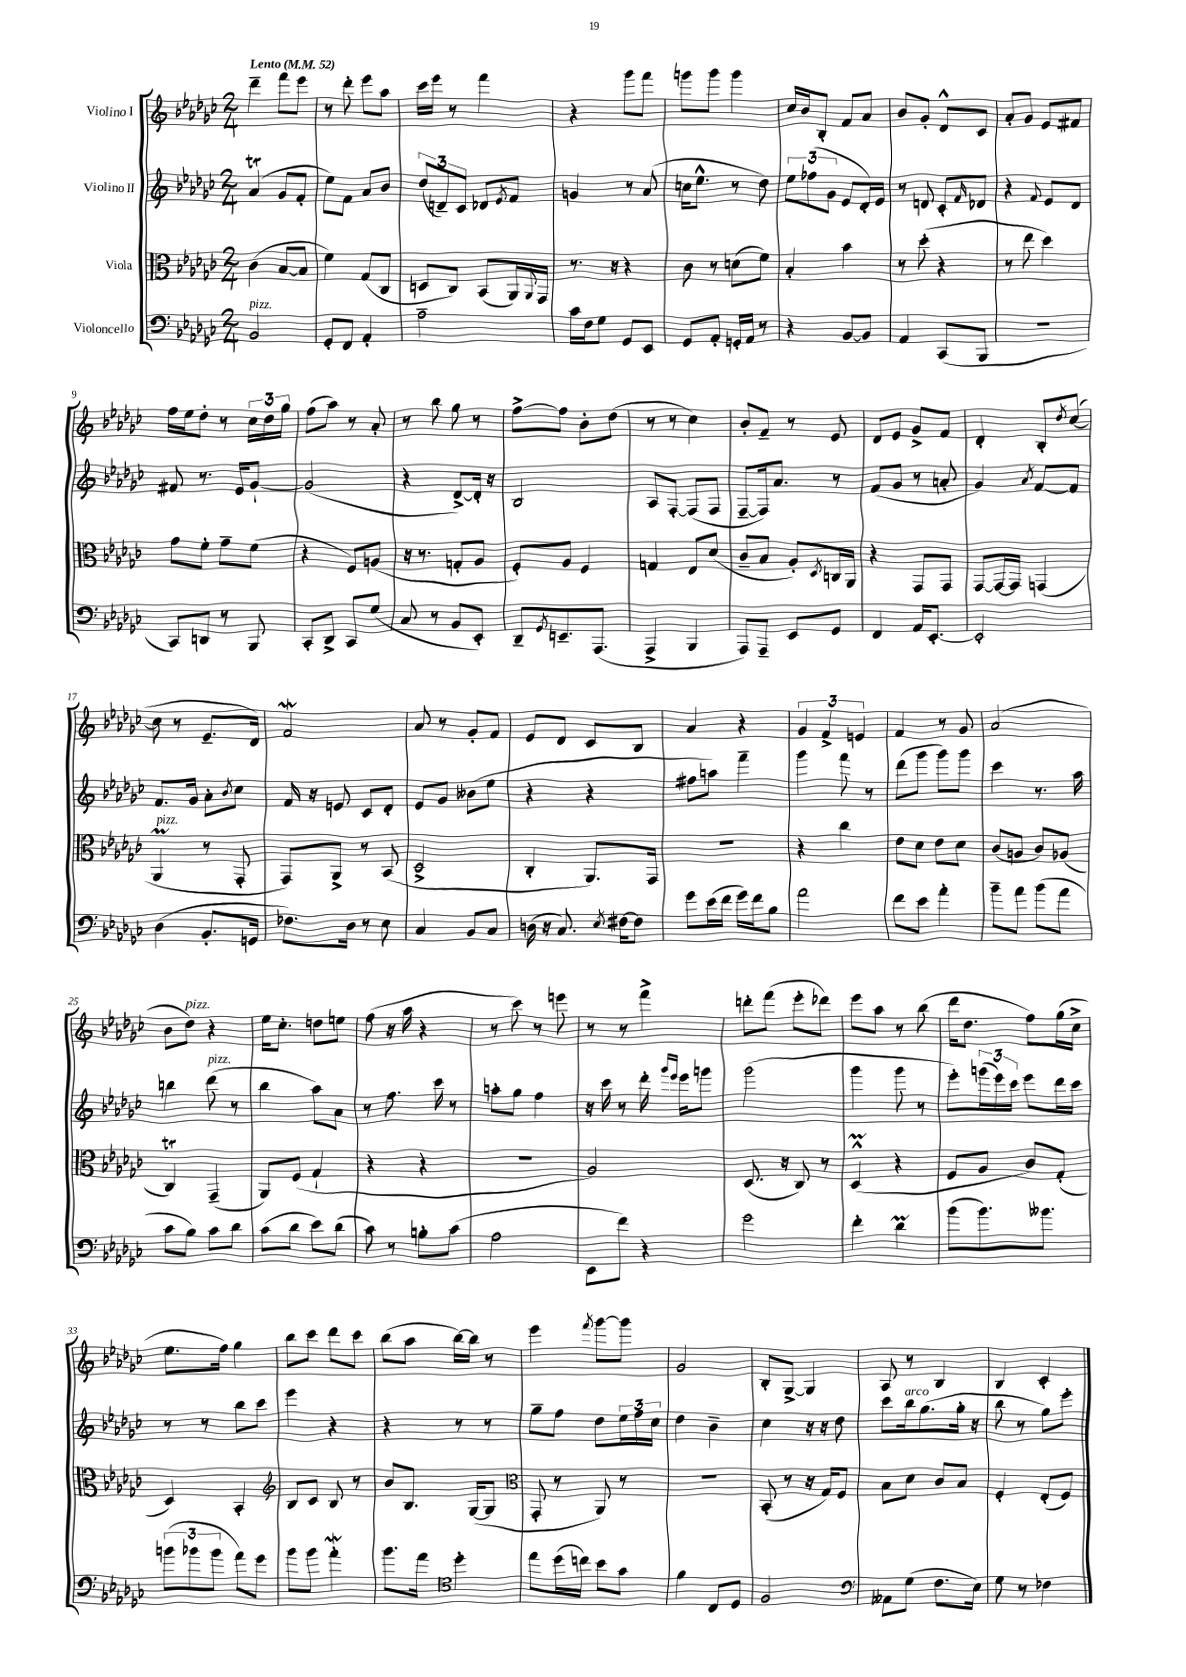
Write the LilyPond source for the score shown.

<<
\new StaffGroup <<
\new Staff = "s0" \with { instrumentName = "Violino I" } {
    \clef treble \key ges \major \numericTimeSignature \time 2/4 \tempo "Lento" 4 = 52
    des'''4-- f'''8 ees'''8 |
    r8 des'''8-. ees'''8 aes''8 |
    ces'''16 ees'''16 r8 f'''4 |
    r4 ges'''8 f'''8 |
    g'''8 g'''8 g'''4 |
    ces''16 bes'16 bes8-. f'8 aes'8 |
    bes'8 ges'8-. des'8-^ ces'8 |
    aes'8-. ges'8 ees'8 fis'8 |
    f''16 ees''16 des''8-. r8 \tuplet 3/2 { ces''16 des''16 ges''16 } |
    f''8( aes''8) r8 aes'8-. |
    r8 bes''8 ges''8 r8 |
    f''8~-> f''8 bes'8-. des''8( |
    r8 r8 ces''4) |
    bes'8-. f'8-- r8 ees'8 |
    des'8 ees'8 ges'8-> f'8 |
    des'4-. bes8-. \acciaccatura { des''8 } ces''8~( |
    ces''8 r8 ees'8.-- des'16) |
    f'2\mordent |
    aes'8 r8 ges'8-. f'8 |
    ees'8 des'8 ces'8 bes8 |
    aes'4 r4 |
    \tuplet 3/2 { ges'4 f'4-> e'4 } |
    f'4 r8 ges'8 |
    aes'2( |
    bes'8 des''8^\markup { \italic "pizz." }) r4 |
    ees''16 ces''8.-. d''8 e''8 |
    f''8( r16 aes''16 r4 |
    r8 ces'''8) r8 e'''8 |
    r8 r8 f'''4-> |
    d'''8-. f'''8( ees'''8-. des'''8) |
    ees'''8 aes''8 r8 bes''8( |
    des'''16 des''8. f''8) ges''16( ces''16-> |
    ees''8. f''16) ges''4 |
    bes''8 ces'''8 des'''8 ces'''8 |
    bes''8( aes''8 bes''16~) bes''16 r8 |
    ees'''4 \acciaccatura { f'''8 } ges'''8~ ges'''8 |
    ges'2 |
    bes8-. ges8~-> ges4 |
    aes8 r8 bes4 |
    bes4 ces'4-. \bar "|." |
}
\new Staff = "s1" \with { instrumentName = "Violino II" } {
    \clef treble \key ges \major \numericTimeSignature \time 2/4
    aes'4\trill( ges'8 f'8-. |
    ees''8) f'8 aes'8 bes'8 |
    \tuplet 3/2 { des''8( d'8--) ces'8 } des'8 \acciaccatura { ees'8 } f'8 |
    g'4 r8 aes'8( |
    c''16 ees''8.-^ r8 des''8) |
    \tuplet 3/2 { ees''8 fes''8( ges'8 } ees'8 des'16-.) ees'16 |
    r8 d'8 ces'8-. \grace { f'16 } des'8 |
    r4 \appoggiatura { f'8 } ees'8 des'8 |
    fis'8 r8. ees'16 ges'8~-! |
    ges'2( |
    r4 des'8~->) des'16-. r16 |
    bes2 |
    aes8 f8~-. f8( f8 |
    f8~-- f16) aes'8. r8 |
    f'8( ges'8 r8 a'8-. |
    ges'4) \acciaccatura { aes'8 } f'8~ f'8 |
    f'8. ges'16 aes'8-. \acciaccatura { bes'8 } ces''8 |
    f'16 r16 e'8 ces'8 des'8-. |
    ees'8 ges'8 beses'8( ees''8 |
    r4 r4 |
    fis''8 a''8) f'''4-- |
    ges'''4 f'''8 r8 |
    des'''8( ges'''8 ges'''8) ges'''8 |
    ces'''4 r8. aes''16 |
    b''4 des'''8^\markup { \italic "pizz." }( r8 |
    bes''4 aes''8) aes'8 |
    r8 f''8. ces'''16 r8 |
    a''8-. ges''8 f''4 |
    r16 ces'''16 r8 des'''16-. \grace { ges'''16 ees'''16 } ees'''16 g'''8 |
    ges'''2( |
    ges'''4 ges'''8 r8 |
    ees'''8-.) \tuplet 3/2 { g'''16( ees'''16) ces'''16 } ees'''8 des'''16 ces'''16 |
    r8 r8 bes''8 ces'''8 |
    ees'''4 r4 |
    r4 r8 r8 |
    ges''8-- f''8 des''8 \tuplet 3/2 { ees''16 f''16 ces''16 } |
    des''4 bes'4-- |
    ces''4 r16 r16 des''8 |
    ces'''8 bes''16^\markup { \italic "arco" } ges''8.( ges''16-. r16 |
    bes''8 r8 ges''8) ees'''8-. \bar "|." |
}
\new Staff = "s2" \with { instrumentName = "Viola" } {
    \clef alto \key ges \major \numericTimeSignature \time 2/4
    ces'4( bes8~ bes8 |
    f'4) ges8( ces8 |
    d8 ces8) bes,8( aes,16) \appoggiatura { aes,8 } ges,16 |
    r8. r16 r4 |
    ces'8 r8 d'8( f'8) |
    bes4-. bes'4 |
    r8 des''8-.( r4 |
    r8 ees''8 des''4) |
    ges'8 f'8-. ges'8-- f'8( |
    r4 f8) a8( |
    r16 r8. g8-. aes8 |
    f8-.) aes8 f4 |
    g4 ees8 des'8( |
    ces'8-- bes8 aes8-.) \acciaccatura { des8 } c16 aes,16 |
    r4 ges,8 ges,8 |
    ges,8~ ges,16~ ges,16 g,4( |
    aes,4\prall^\markup { \italic "pizz." } r8 ges,8-. |
    ges,8) aes,8-> r8 bes,8( |
    des2-> |
    ces4-. aes,8.) ges,16 |
    R2 |
    r4 ces''4 |
    ees'8 des'8 ees'8 des'8 |
    ces'8( a8 ces'8) aes8( |
    ces4\trill) ges,4--( |
    aes,8) f8( ges4-! |
    r4 r4 |
    R2 |
    aes2) |
    des8.( r16 ces8) r8 |
    des4-^\prall( r4 |
    f8 aes8 ces'8) ges8-.( |
    des4) bes,4-. |
    \clef treble bes8 ces'8 bes8 r8 |
    bes'8 bes8. ges16~( ges8 |
    \clef alto ges,8-. r8 aes,8) r8 |
    R2 |
    bes,8-.( r8 r16 ges16) f8 |
    bes8 des'8 ces'8 bes8 |
    f4-. ees8-.( f8) \bar "|." |
}
\new Staff = "s3" \with { instrumentName = "Violoncello" } {
    \clef bass \key ges \major \numericTimeSignature \time 2/4
    bes,2^\markup { \italic "pizz." } |
    ges,8-. f,8 aes,4-. |
    aes2-- |
    ces'16 f16 ges8 ges,8 ees,8 |
    ges,8 aes,8-. g,16-. aes,16 r8 |
    r4 bes,8~ bes,8 |
    aes,4 ces,8( bes,,8 |
    r2 |
    ces,8) d,8 r8 bes,,8 |
    ces,8-. des,8-> ces,8 ges8( |
    ces8 r8 bes,8 ees,8-.) |
    des,8-- \acciaccatura { ges,8 } e,8.-- aes,,8.( |
    aes,,4-> bes,,4 |
    aes,,8) aes,,8-- ees,8 ges,8 |
    f,4 aes,16 ees,8.~-. |
    ees,2-. |
    des4( bes,8.-. g,16 |
    fes8.) des16 r8 ees8 |
    ces4 bes,8 ces8 |
    d16( r16 ces8.) \acciaccatura { ees8 } fis16~ fis8 |
    ges'8 ees'16( f'16 ges'16) f'16 bes8 |
    aes'2 |
    f'8 ees'8 aes'4-. |
    bes'8-- aes'8 bes'8( aes'8 |
    ces'8 bes8) ces'8 des'8 |
    ces'8( des'8 ees'8) des'8( |
    ces'8) r8 b8-. ces'8( |
    aes2 |
    ees,8 f'8) r4 |
    ges'2 |
    f'4-. des'4\prall |
    bes'8( bes'8.) beses'8. |
    \tuplet 3/2 { b'8( bes'8 bes'8 } aes'8) ges'8 |
    bes'8 bes'8 aes'4-.\mordent |
    bes'8. aes'16 \clef tenor des''4-. |
    ees''8 des''16( c''16) bes'8 ges'8 |
    f'4 ces8 des8 |
    f2 |
    \clef bass aeses,8 ges8( f8. ees16) |
    ges8 r8 fes4 \bar "|." |
}
>>
>>
